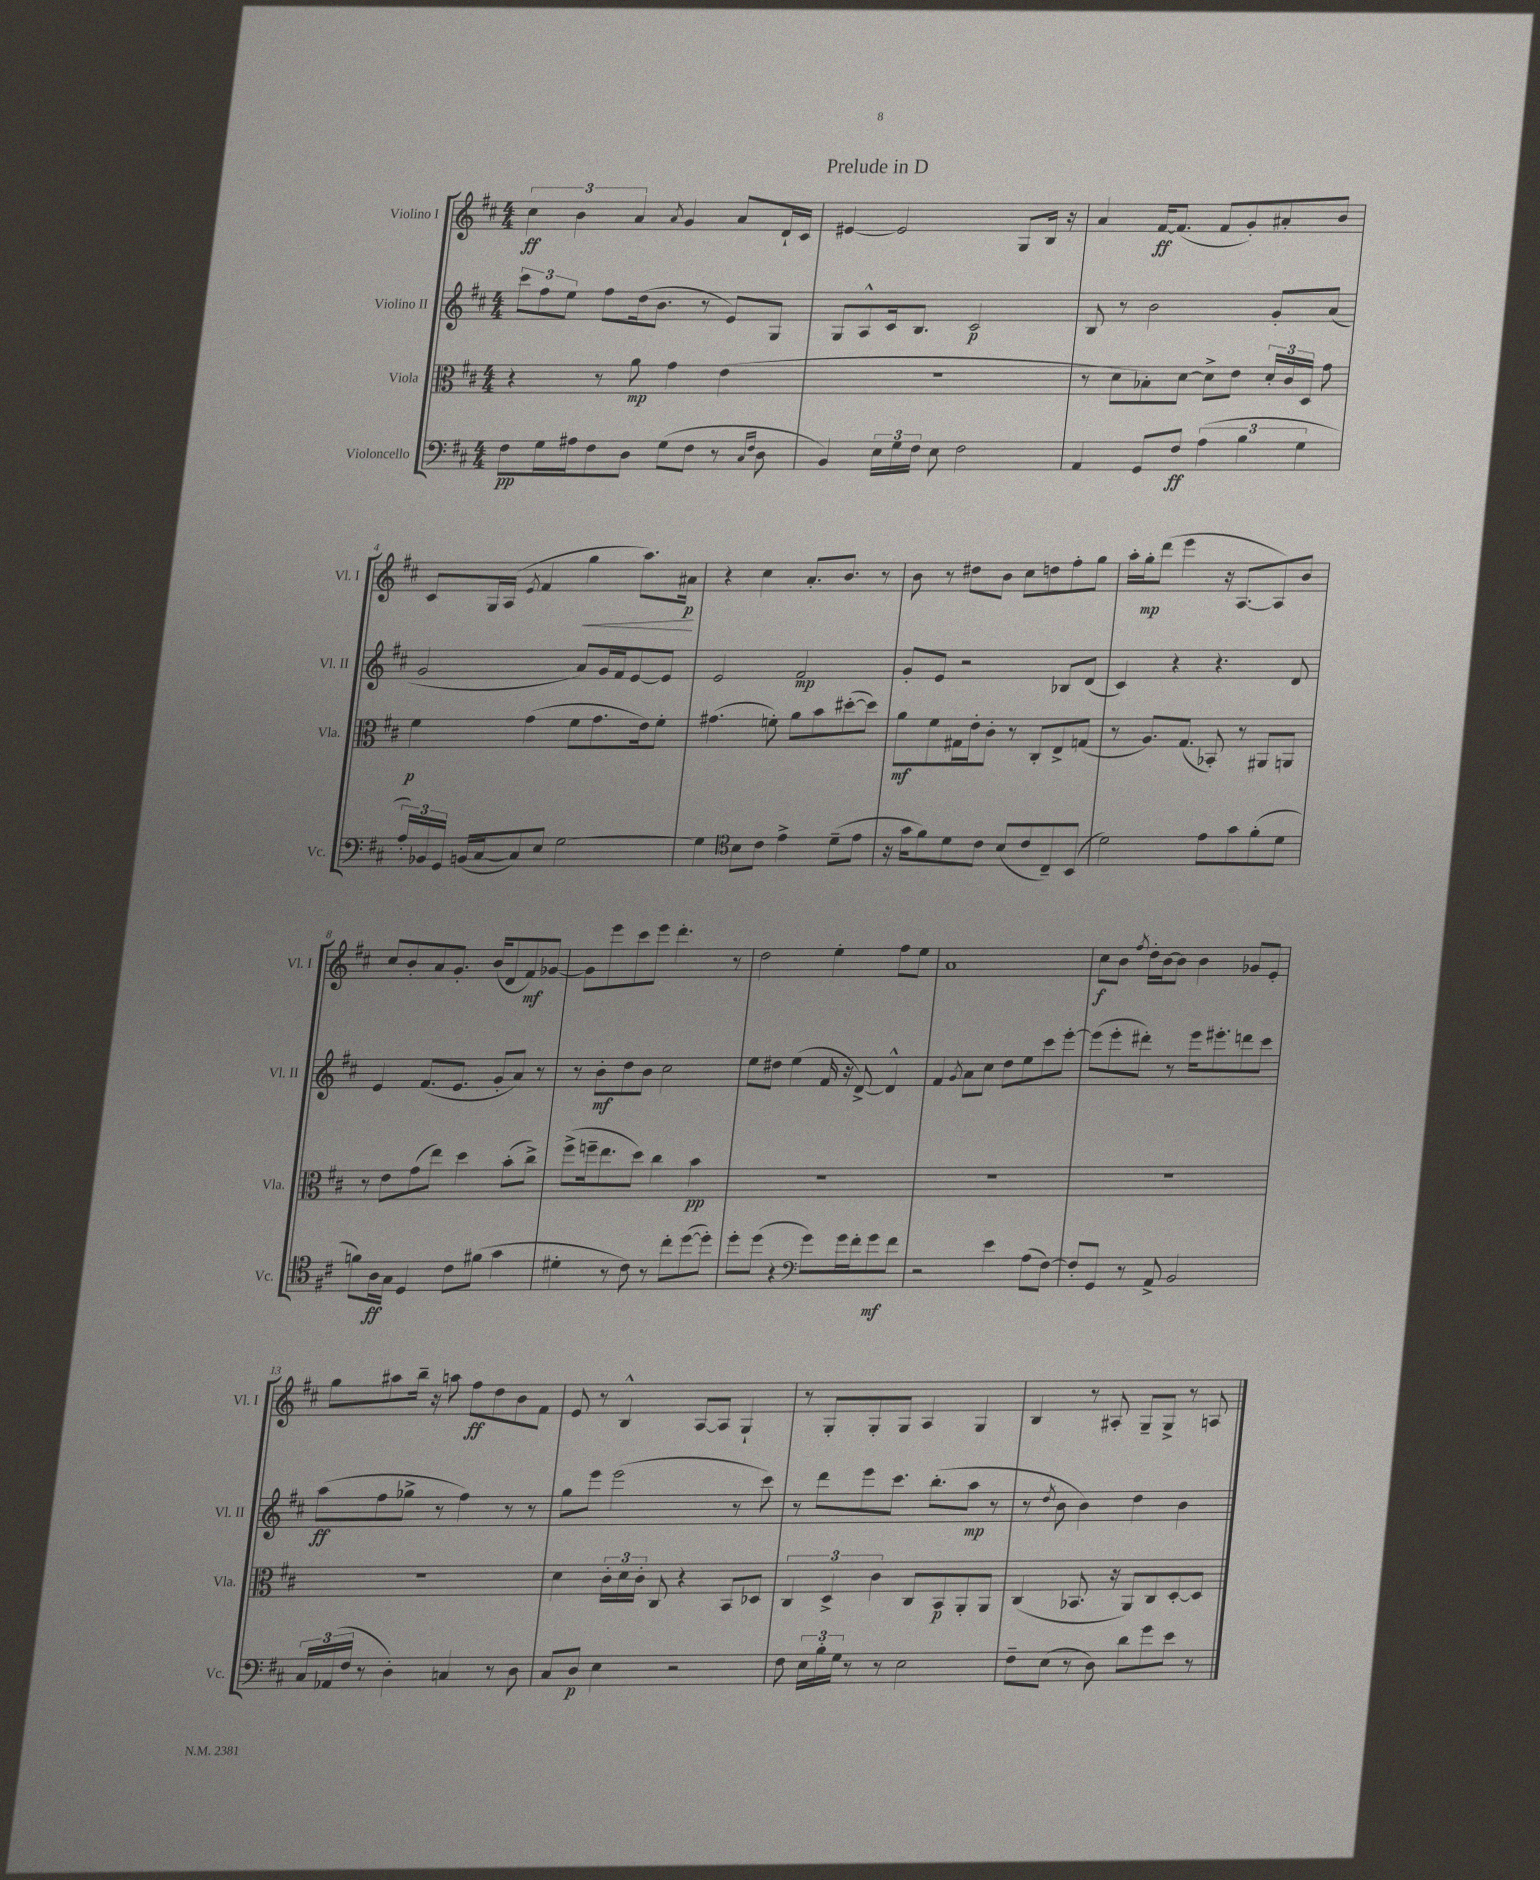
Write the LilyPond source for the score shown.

\header { title = "Prelude in D" }
<<
\new StaffGroup <<
\new Staff = "s0" \with { instrumentName = "Violino I" shortInstrumentName = "Vl. I" } {
    \clef treble \key d \major \numericTimeSignature \time 4/4
    \autoBeamOff \tuplet 3/2 { cis''4\ff b'4 a'4 } \acciaccatura { a'8 } g'4 a'8[ d'16-! cis'16] |
    eis'4~ eis'2 g8[ b16] r16 |
    a'4 fis'16[~\ff fis'8.]( fis'8[ g'8-.) ais'8-. b'8] |
    cis'8[ g16 a16]( \acciaccatura { e'8 } fis'4 g''4\< a''8.[) ais'16]\p\! |
    r4 cis''4 a'8.[-. b'8.] r8 |
    b'8 r8 dis''8[ b'8] cis''8[ d''8 fis''8-. g''8] |
    a''16[-. g''16-.\mp d'''8]( e'''4 r16 a8.[~ a8) b'8] |
    cis''8[ b'8-. a'8 g'8.]-. b'16[( d'8 fis'8\mf) ges'8]~ |
    ges'8[ e'''8 cis'''8 e'''8] d'''4.-. r8 |
    d''2 e''4-. fis''8[ e''8] |
    a'1 |
    cis''8[\f b'8] \acciaccatura { fis''8 } d''16[-. b'16~ b'8] b'4 ges'8[ e'8]-. |
    g''8[ ais''8 b''16]-- r16 a''8 fis''8[\ff d''8 b'8 fis'8] |
    e'8 r8 b4-^ a8[~ a8] g4-! |
    r8 g8[-. g8-. g8] a4 g4 |
    b4 r8 ais8-. g8[-- g8]-> r8 a8 \bar "|." |
}
\new Staff = "s1" \with { instrumentName = "Violino II" shortInstrumentName = "Vl. II" } {
    \clef treble \key d \major \numericTimeSignature \time 4/4
    \autoBeamOff \tuplet 3/2 { cis'''8[ fis''8 e''8] } fis''8[ d''16( b'8.] r8 e'8[) g8] |
    g8[ a8-^ cis'16 b8.] cis'2\p |
    b8 r8 b'2 g'8[-. a'8]( |
    g'2 a'8[) g'16 fis'16 e'8~ e'8] |
    e'2 fis'2\mp |
    g'8[-. e'8] r2 bes8[ d'8]( |
    cis'4) r4 r4. d'8 |
    e'4 fis'8.[( e'8.] g'8[-. a'8]) r8 |
    r8 b'8[-.\mf d''8 b'8] cis''2 |
    e''8[ dis''8] e''4( fis'16 r16 d'8~->) d'4-^ |
    fis'4 \acciaccatura { g'8 } a'8[ cis''8] d''8[ e''8 cis'''8 e'''8]~-. |
    e'''8[( e'''8-. dis'''8]-.) r8 e'''16[ eis'''8.-. d'''8 cis'''8] |
    a''8[\ff( fis''8 ges''8]-> r8 fis''4) r8 r8 |
    g''8[ e'''8] e'''2( r8 cis'''8) |
    r8 d'''8[ e'''8 cis'''8.] b''8.[-.( a''8]\mp r8 |
    r8 \acciaccatura { d''8 } b'8 b'4) d''4 b'4 \bar "|." |
}
\new Staff = "s2" \with { instrumentName = "Viola" shortInstrumentName = "Vla." } {
    \clef alto \key d \major \numericTimeSignature \time 4/4
    \autoBeamOff r4 r8 a'8\mp g'4 e'4( |
    r1 |
    r8 d'8[ bes8-.) d'8]~ d'8[-> e'8] \tuplet 3/2 { d'16[-. cis'16 d16] } g'8 |
    fis'4\p g'4( fis'8[ g'8. e'16) fis'8]-. |
    gis'4.( f'8-.) a'8[ b'8 dis''8~-.( dis''8]) |
    a'8[\mf fis'8 gis16 e'16-. cis'8]-. r8 cis8[-. e8-> g8]( |
    r8 a8.[) g8.]( bes,8-.) r8 ais,8[ a,8] |
    r8 e'8[ g'8( e''8]) d''4 b'8[-.( cis''8]->) |
    fis''8[->( f''16-- e''8. d''8]) cis''4 b'4\pp |
    R1 |
    R1 |
    R1 |
    R1 |
    d'4 \tuplet 3/2 { cis'16[-. d'16 cis'16]-. } cis8 r4 b,8[ des8] |
    \tuplet 3/2 { cis4 d4-> cis'4 } cis8[ b,8\p a,8-. a,8] |
    cis4( bes,8. r16 a,8[) cis8 d8~-. d8] \bar "|." |
}
\new Staff = "s3" \with { instrumentName = "Violoncello" shortInstrumentName = "Vc." } {
    \clef bass \key d \major \numericTimeSignature \time 4/4
    \autoBeamOff fis8[\pp g16 ais16 fis8 d8] g8[( fis8] r8 \grace { cis16[ fis16] } d8 |
    b,4) \tuplet 3/2 { e16[ g16 fis16] } e8 fis2 |
    a,4 g,8[ fis8]\ff \tuplet 3/2 { a4( b4 g4 } |
    \tuplet 3/2 { a16[-.) bes,16 g,16] } b,16[( cis16~ cis8) e8] g2~ |
    g4 \clef tenor b8[ cis'8] e'4-> d'8[--( e'8] |
    r16 g'16[ fis'8) d'8 cis'8] b8[( cis'8 cis8--) b,8]( |
    d'2) e'8[ g'8 fis'8-.( d'8] |
    f'8[) a16\ff g16] d4 cis'8[ fis'8]( g'4 |
    dis'4-. r8 cis'8) r8 cis''8[-. d''8~( d''8]-.) |
    d''8[-. d''8]( r4 \clef bass g'8[) g'16 fis'16-. g'8\mf fis'8] |
    r2 e'4 a8[( fis8]~) |
    fis8[-. g,8] r8 a,8-> b,2 |
    \tuplet 3/2 { cis16[ aes,16( fis16] } r8 d4-.) c4 r8 d8 |
    cis8[ d8]\p e4 r2 |
    fis8 \tuplet 3/2 { e16[ b16-. g16] } r8 r8 e2 |
    fis8[-- e8]( r8 d8) d'8[ g'8 e'8] r8 \bar "|." |
}
>>
>>
